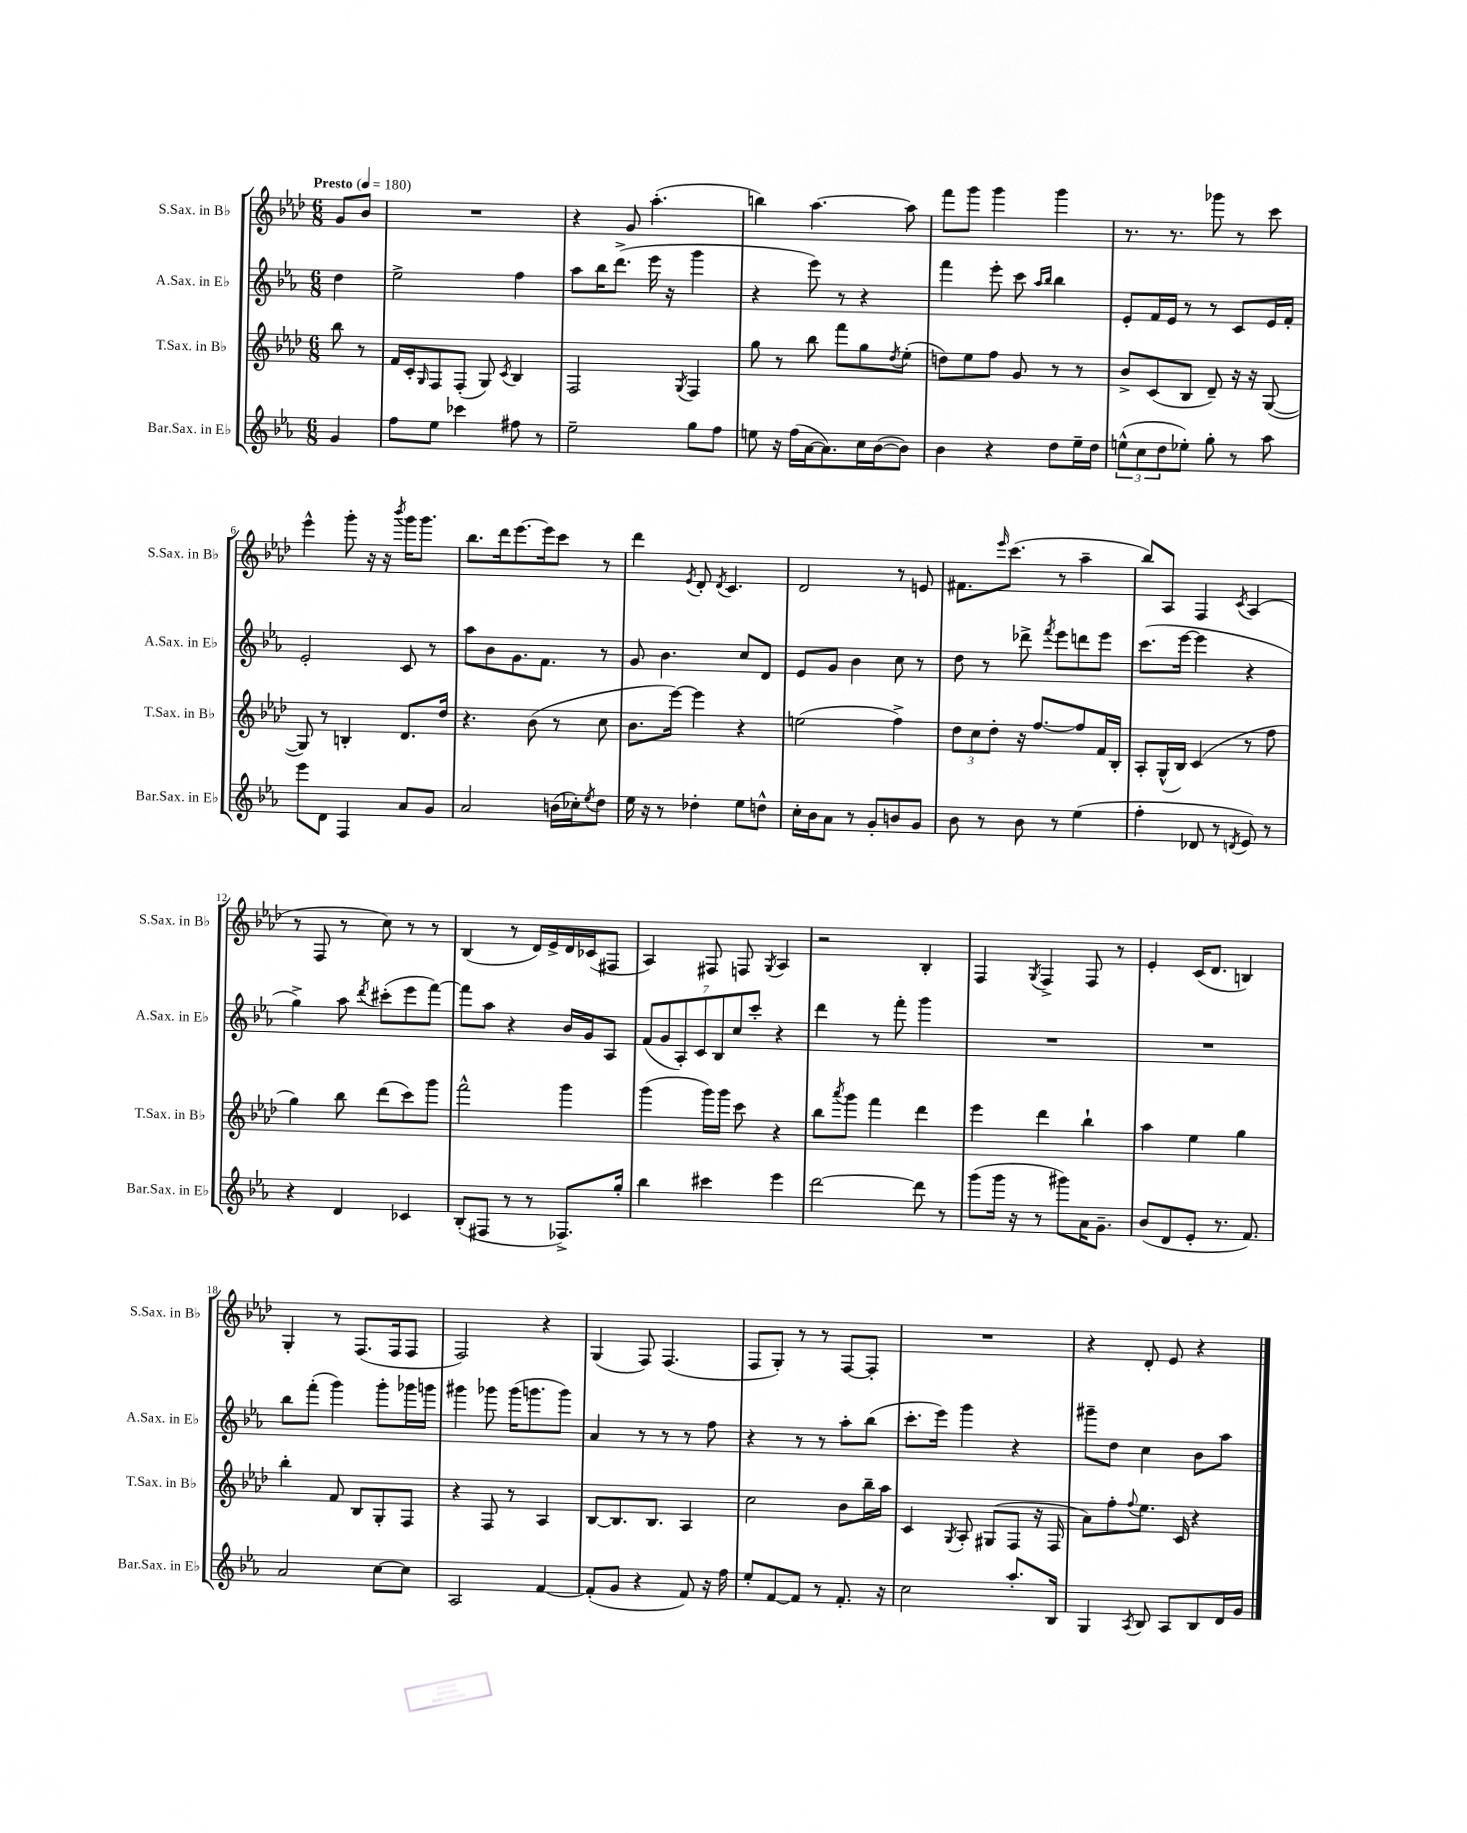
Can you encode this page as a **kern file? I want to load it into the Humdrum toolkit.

**kern	**kern	**kern	**kern
*staff4	*staff3	*staff2	*staff1
*clefG2	*clefG2	*clefG2	*clefG2
*k[b-e-a-]	*k[b-e-a-d-]	*k[b-e-a-]	*k[b-e-a-d-]
*M6/8	*M6/8	*M6/8	*M6/8
*MM180	*MM180	*MM180	*MM180
4g	8bb-	4dd	8g
.	8r	.	8b-
=	=	=	=
8ff	16f	2ee-^	2.r
.	16c'	.	.
.	16qqG	.	.
8ee-	8F	.	.
4ccc-	(8F'	.	.
.	8G)	.	.
.	8qc	.	.
8ff#	4B-	4ff	.
8r	.	.	.
=	=	=	=
2ee-~	2F	8aa-	4r
.	.	16bb-	.
.	.	(8.ddd^	.
.	.	.	8g
.	.	16eee-	(4.aa-'
.	.	16r	.
.	8qG	.	.
8gg	4F	4ggg	.
8ff	.	.	.
=	=	=	=
8ee	8gg	4r	4bb)
16r	8r	.	.
(16ff	.	.	.
[16a-	8bb-	8eee-)	[4.aa-
8.a-])	.	.	.
.	8fff	8r	.
16cc	8gg	4r	.
([16b-	.	.	.
.	8qdd-	.	.
8b-])	(8ee-'	.	8aa-]
=	=	=	=
4b-	8dd)	4fff	8fff
.	8ee-	.	8ggg
4r	8ff	8eee-'	4ggg
.	8g	8ccc	.
.	.	16qqaa-	.
.	.	16qqbb-	.
8dd	8r	4bb-	4ggg
16ee-~	8r	.	.
16dd	.	.	.
=	=	=	=
(12ee^^	8b-^	8e-'	8.r
12cc	.	.	.
.	(8c	16f	.
12dd	.	.	.
.	.	16e-	8.r
8ee-')	8B-	8r	.
8gg'	8d-~)	8r	8ggg-
8r	16r	8c	8r
.	16r	.	.
8aa-	([8G	16e-	8ccc
.	.	16f'	.
=	=	=	=
8eee-	8G])	2e-'	4eee-^^
8d	8r	.	.
4F	4B'	.	8ggg'
.	.	.	16r
.	.	.	16r
.	.	.	8qbbb-
8a-	8.d-	8c	16ggg
.	.	.	8.ggg
8g	.	8r	.
.	16dd-	.	.
=	=	=	=
2a-	4.r	8aa-	8.bb-
.	.	8b-	.
.	.	.	16ddd-
.	.	8.g	[8.eee-
.	(8b-	.	.
.	.	8.f	16eee-]
(16b	8r	.	8ccc
16cc-')	.	.	.
8qee-	.	.	.
8dd	8cc	8r	8r
=	=	=	=
16ee-	8.b-	8g	4ddd-
16r	.	.	.
8r	.	4.b-	.
.	[16eee-)	.	.
.	.	.	8qe-
4dd-'	4eee-]	.	8d-'
.	.	.	8qd-
.	.	.	4.c
8ee-	4r	8cc	.
8dd^^	.	8d	.
=	=	=	=
16cc'	(2ee	8e-	2d-
16b-	.	.	.
8a-	.	8g	.
8r	.	4b-	.
8g'	.	.	.
8b	4ff^)	8cc	8r
8g	.	8r	8e
=	=	=	=
8b-	12dd-	8dd	8.f#
.	12cc	.	.
8r	.	8r	.
.	12dd-'	.	.
.	.	.	16qqeee-
.	.	.	(8.ccc
8b-	16r	8ddd-^	.
.	[8.ff	.	.
.	.	8qfff	.
8r	.	8eee-	8r
(4ee-	8ff]	8ddd	4aa-~
.	16f	8eee-	.
.	16B-'	.	.
=	=	=	=
4ff'	8A-'	(8.ccc	8bb-)
.	(16G^^	.	8A-
.	16B-)	[16eee-	.
8d-	(4c	4eee-]	4F
8r	.	.	.
8qd	.	.	8qc
8e-)	8r	4r	(4A-
8r	8ff	.	.
=	=	=	=
4r	4gg)	4gg^)	8r
.	.	.	8F
4d	8bb-	8aa-	8r
.	.	8qddd	.
.	(8ddd-	(8ccc#'	8cc)
4c-	8ccc)	8eee-	8r
.	8ggg	[8fff)	8r
=	=	=	=
(8B-'	2fff^^	8fff]	(4B-
8F#	.	8aa-	.
8r	.	4r	8r
8r	.	.	16d-)
.	.	.	16e-^
8.F-^)	4ggg	16b-	16d-
.	.	16g	(16c-
.	.	8A-	8F#
16gg'	.	.	.
=	=	=	=
4bb-	(4ggg	(14f	4A-)
.	.	14g	.
.	.	14A-')	.
.	.	14c	.
4ccc#	16ggg)	.	8F#
.	.	14B-	.
.	16ggg	.	.
.	.	14cc	.
.	8ccc	.	8F
.	.	14ccc'	.
.	.	.	8qG
4eee-	4r	4r	4A-
=	=	=	=
[2ddd	8bb-	4ddd	2r
.	8qaaa-	.	.
.	8ggg	.	.
.	4fff	8r	.
.	.	8fff'	.
8ddd]	4ddd-	4ggg	4B-'
8r	.	.	.
=	=	=	=
(8ggg	4eee-	2.r	4F
16ggg	.	.	.
16r	.	.	.
.	.	.	8qG
8r	4ddd-	.	4F^
8ggg#)	.	.	.
16a-	4bb-`	.	8F
8.g~	.	.	.
.	.	.	8r
=	=	=	=
(8b-	4aa-	2.r	4e-'
8d	.	.	.
8e-'	4ee-	.	(16c
.	.	.	8.d-
8.r	.	.	.
.	4gg	.	4B)
8.f)	.	.	.
=	=	=	=
2a-	4bb-'	8bb-	4G'
.	.	(8fff'	.
.	8f	4ggg)	8r
.	8B-	.	(8.F
[8cc	8G'	8ggg'	.
.	.	.	16F
8cc]	8F	16ggg-	8F
.	.	16ggg	.
=	=	=	=
2A-	4r	4ggg#	2F)
.	8F	8ggg-	.
.	8r	(16ggg-	.
.	.	8.ggg	.
[4f	4A-	.	4r
.	.	8ggg)	.
=	=	=	=
(8f']	[8B-	4a-	(4G
8g	8.B-]	.	.
4r	.	8r	8F)
.	8.B-	.	.
.	.	8r	(4.F
8f)	4A-	8r	.
16r	.	8ff	.
16ff	.	.	.
=	=	=	=
8ee-'	2cc	4r	8F
[8f	.	.	8G')
8f]	.	8r	8r
8r	.	8r	8r
8.f'	8b-	8aa-'	[8F
.	16bb-~	(8bb-	8F']
16r	16aa-	.	.
=	=	=	=
2cc	4c	8.ccc'	2.r
.	.	16eee-)	.
.	8qG	.	.
.	8A-'	4ggg	.
.	(8G#	.	.
8.aa-'	8F	4r	.
.	16r	.	.
16B-	16F	.	.
=	=	=	=
4G	8a-)	8ggg#~	4r
.	8ff'	8dd	.
8qA-	8qqff	.	.
8B-	8.ee-	4cc	8d-'
8A-	.	.	8e-
.	16c	.	.
8B-	4r	8b-	4r
16d	.	8aa-	.
16g	.	.	.
==	==	==	==
*-	*-	*-	*-
